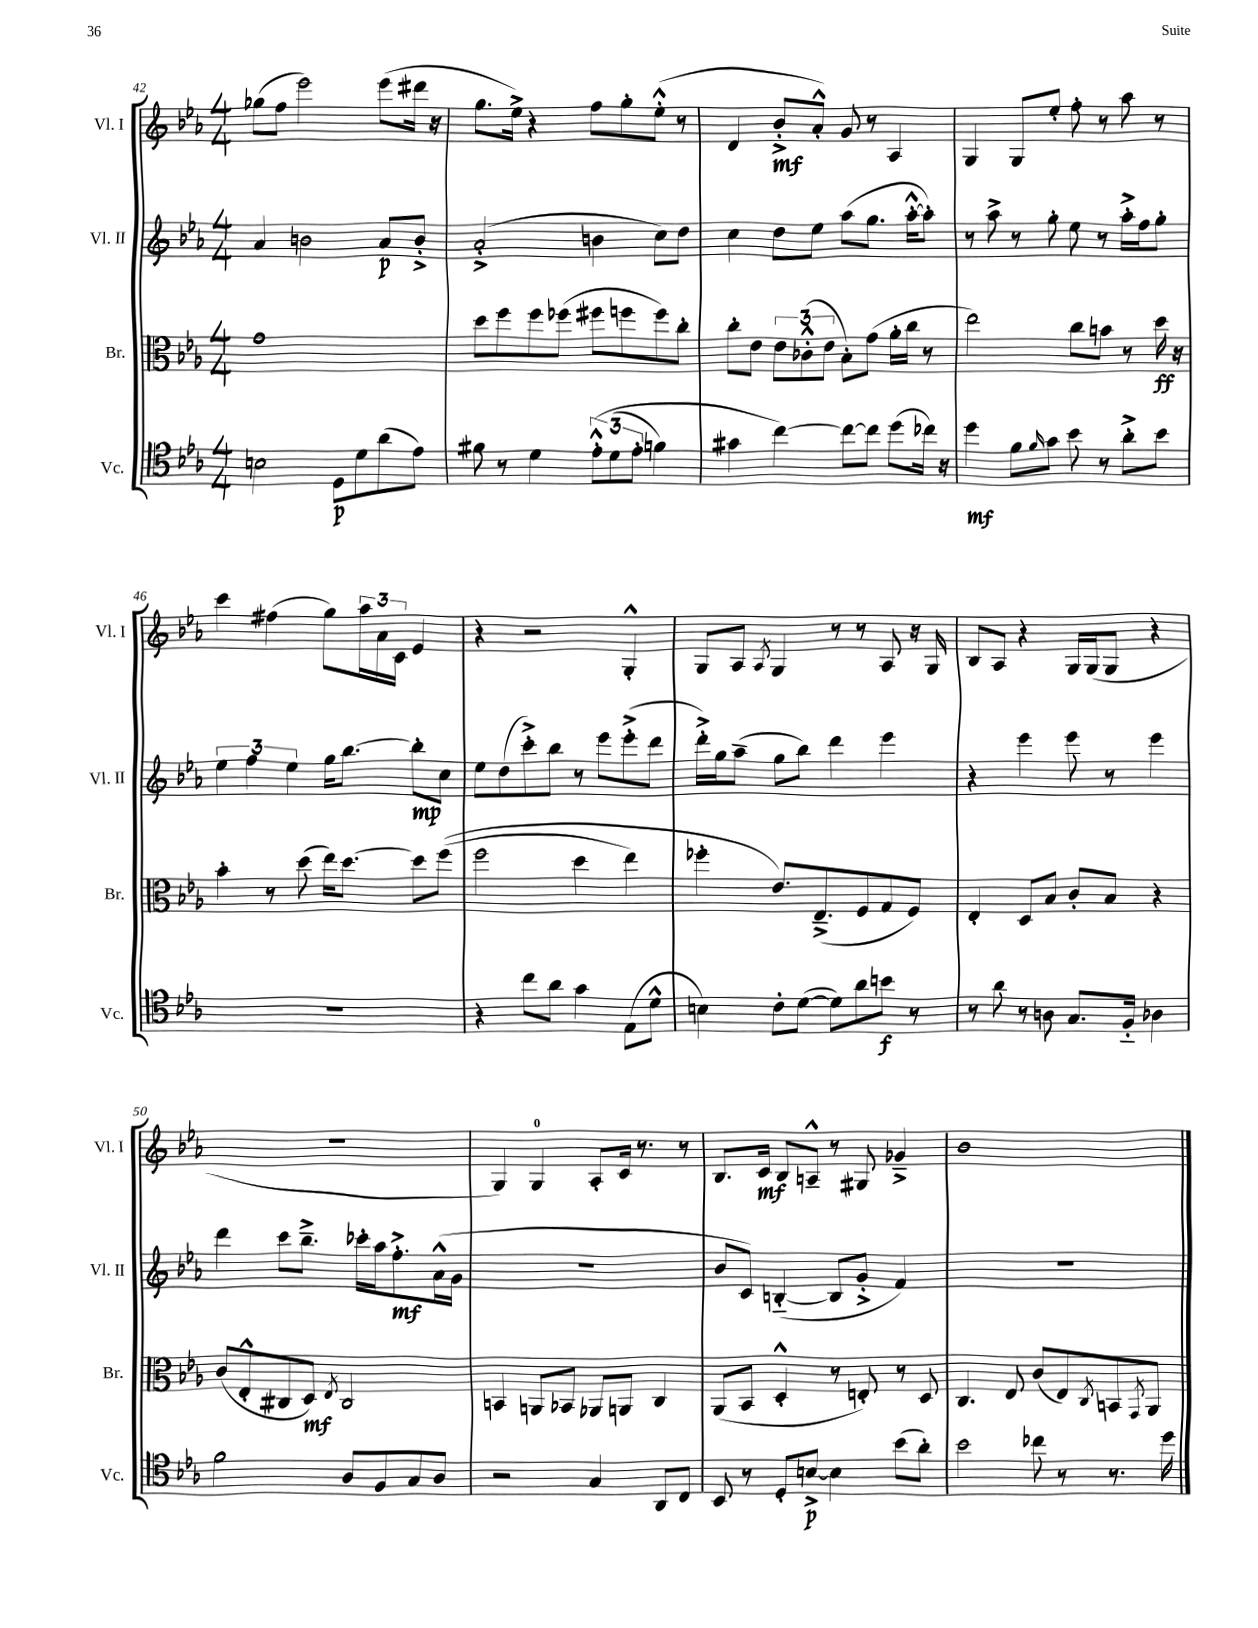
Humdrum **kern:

**kern	**kern	**kern	**kern
*staff4	*staff3	*staff2	*staff1
*clefC4	*clefC3	*clefG2	*clefG2
*k[b-e-a-]	*k[b-e-a-]	*k[b-e-a-]	*k[b-e-a-]
*M4/4	*M4/4	*M4/4	*M4/4
2B	1g	4a-	(8gg-
.	.	.	8ff
.	.	2b	2eee-)
8D	.	.	.
8d	.	.	.
(8a-	.	8a-	(8eee-
8e-)	.	8b'^	16ddd#
.	.	.	16r
=	=	=	=
8f#	8dd	(2a-'^	8.gg
8r	8ff	.	.
.	.	.	16ee-^)
4d	8ff	.	4r
.	(8ff-	.	.
&(12e-'^^	8ff#	4b	8ff
(12d	.	.	.
.	8ff	.	8gg'
12e-'	.	.	.
4f)	8ff)	8cc)	(8ee-'^^
.	8cc'	8dd	8r
=	=	=	=
4g#	8cc'	4cc	4d
.	8e-	.	.
[4cc&)	12e-	8dd	8b-'^
.	(12c-'^^	.	.
.	.	8ee-	8a-'^^)
.	12e-	.	.
8cc_	8B-')	(8aa-	8g
8cc]	(8g	8.gg	8r
(8dd	16a-'	.	4A-
.	16cc	[16aa-'^^	.
16cc-)	8r	8aa-'])	.
16r	.	.	.
=	=	=	=
4dd	2ee-)	8r	4G
.	.	8aa-^	.
8f	.	8r	8G
16qqf	.	.	.
8g	.	8gg'	8ee-'
8b-	8cc	8ee-	8ff'
8r	8b	8r	8r
8a-'^	8r	16aa-'^	8aa-
.	.	16ff	.
8b-	16dd	8gg'	8r
.	16r	.	.
=	=	=	=
1r	4b-'	6ee-	4ccc
.	.	6ff	.
.	8r	.	(4ff#
.	.	6ee-	.
.	(8dd	.	.
.	16ee-)	16gg	8gg)
.	[8.dd	[8.bb-	.
.	.	.	24aa-
.	.	.	24a-
.	.	.	24c
.	8dd]	8bb-']	4e-
.	&((8ff	8cc	.
=	=	=	=
4r	2ff	8ee-	4r
.	.	(8dd	.
8cc	.	8ccc'^)	2r
8a-	.	8bb-	.
4g	4dd	8r	.
.	.	8eee-	.
(8E-	4ee-)	(8eee-'^	4G'^^
8d^^	.	8ddd	.
=	=	=	=
4B)	4ff-'	16ddd'^)	8G
.	.	16gg	.
.	.	(8aa-~	8A-
.	.	.	8qA-
8c'	8.e-&)	8gg	4G
([8d	.	8bb-)	.
.	(8.E-~^	.	.
8d])	.	4ddd	8r
8a-	8F	.	8r
8b	8G	4eee-	8A-
8r	8F)	.	16r
.	.	.	16G
=	=	=	=
8r	4E-'	4r	8B-
8a-	.	.	8A-
8r	8D	4eee-	4r
8A	8B-	.	.
8.G	8c'	8eee-	16G
.	.	.	(16G
.	8B-	8r	8G
16F'~	.	.	.
4A-	4r	4eee-	4r
=	=	=	=
2f	(8c	4ddd	1r
.	8E-'^^	.	.
.	8C#	8ccc	.
.	8D)	8.bb-~^	.
.	8qE-	.	.
8A-	2C#	.	.
.	.	16ccc-'	.
8F	.	16aa-	.
.	.	8.ff'^	.
8G	.	.	.
8A-	.	(16a-^^	.
.	.	16g	.
=	=	=	=
2r	4BB	1r	4G)
.	8AA	.	4G
.	8BB-	.	.
4G	8AA-	.	8A-'
.	8AA	.	16c
.	.	.	8.r
8AA-	4C	.	.
8C	.	.	8r
=	=	=	=
8BB-	(8AA-	8b-	8.B-
8r	8BB-	8c)	.
.	.	.	16c
8D'	4D'^^	([4B'~	8B-
[8B^	.	.	8A~^^
4B]	8r	8B]	8r
.	8E')	8g'^	8G#
(8b-	8r	4f)	4g-~^
8a-')	8D	.	.
=	=	=	=
2b-	4.C	1r	1b-
.	8E-	.	.
8cc-	(8c	.	.
8r	8E-)	.	.
.	8qC	.	.
8.r	8BB	.	.
.	8qGG	.	.
.	8AA-	.	.
16dd	.	.	.
==	==	==	==
*-	*-	*-	*-
